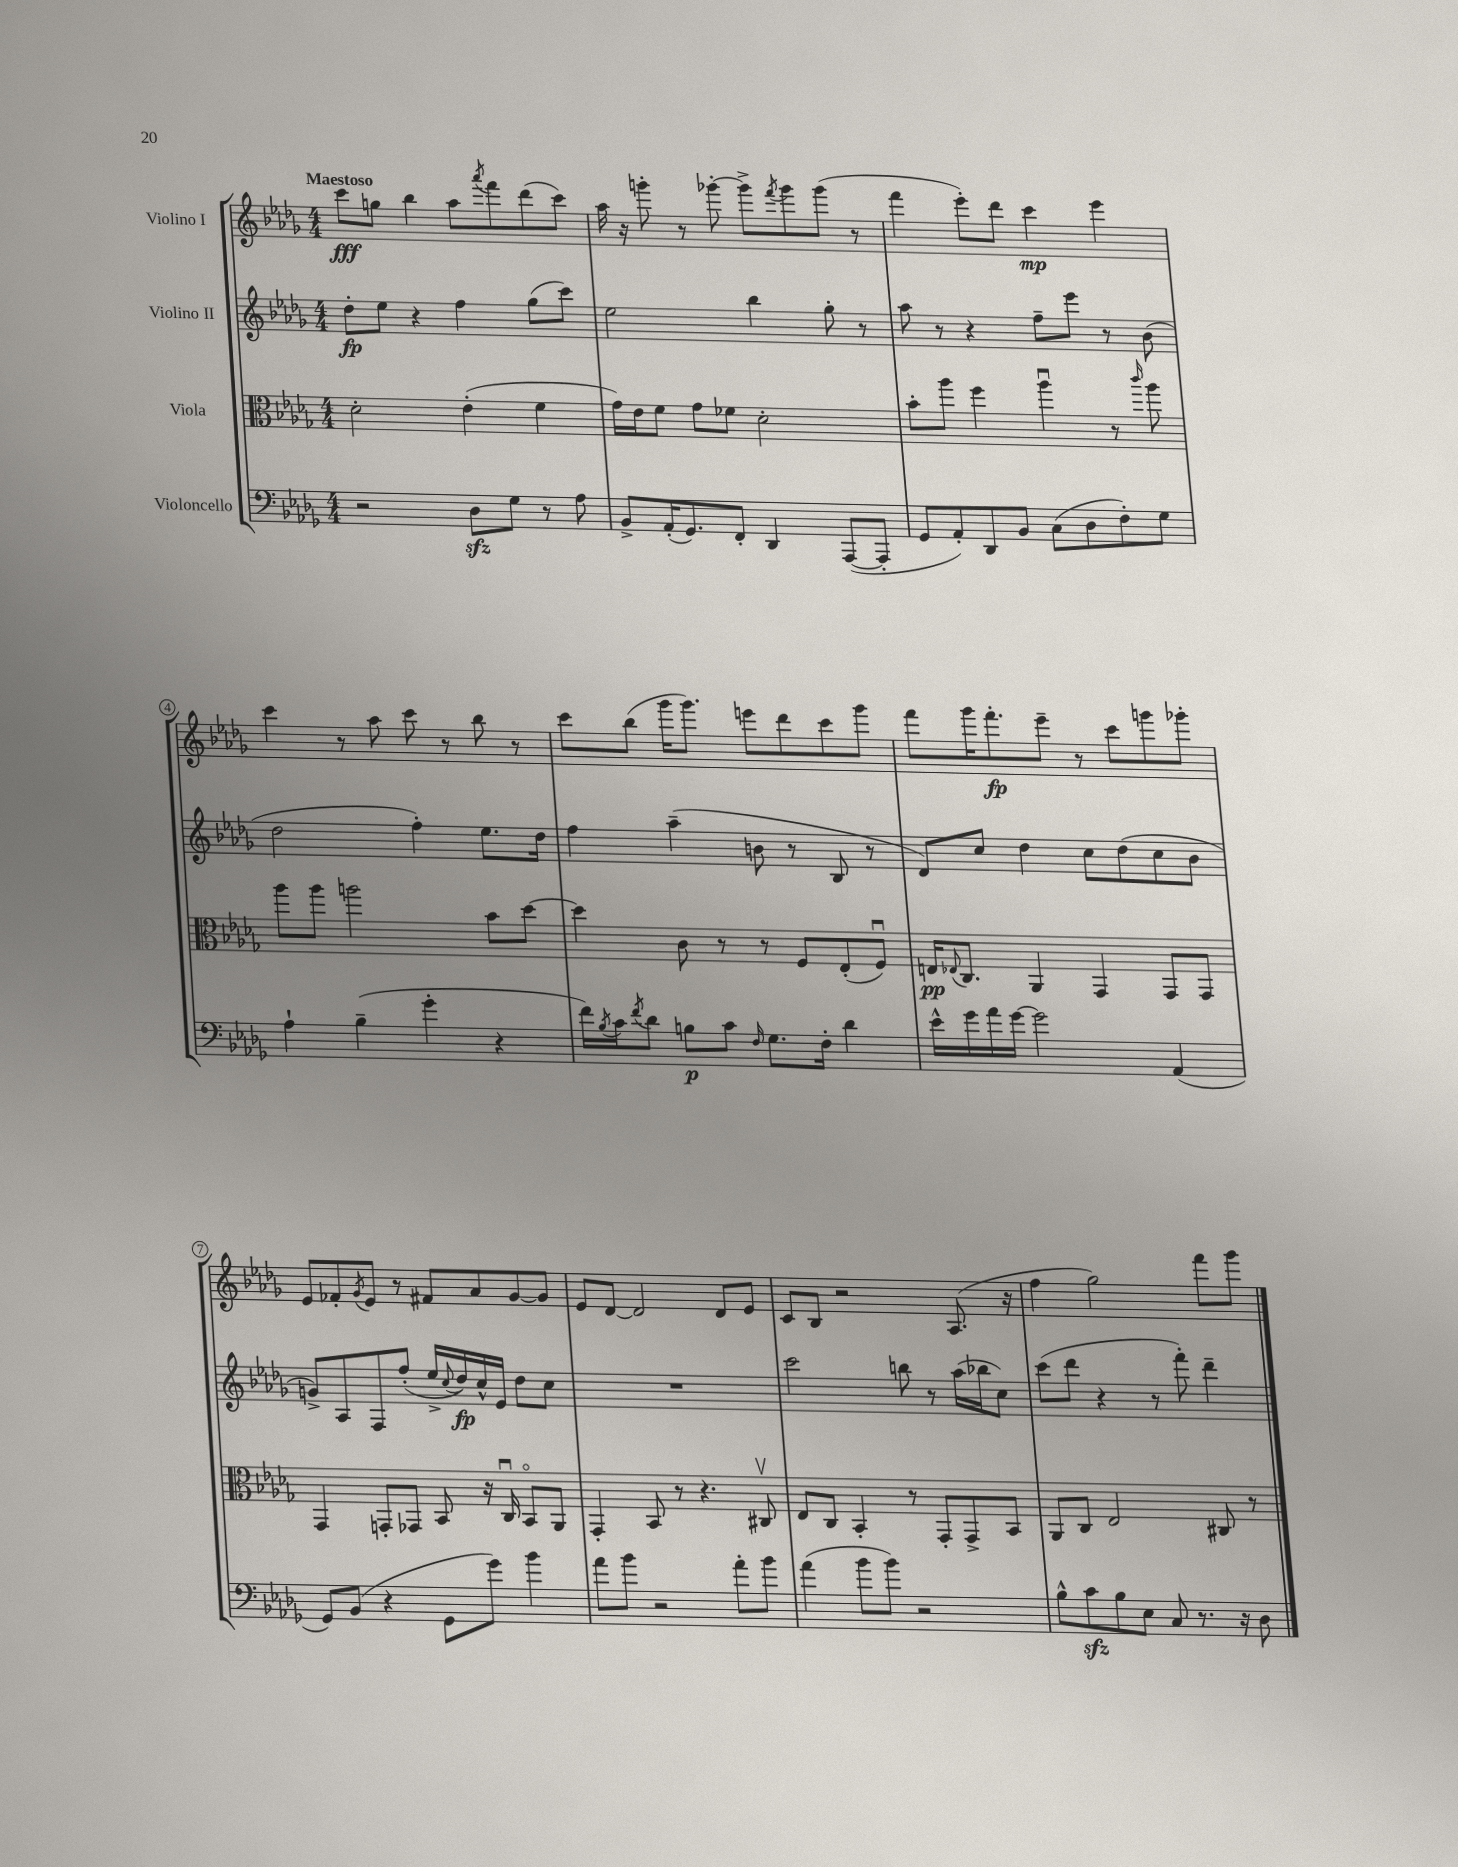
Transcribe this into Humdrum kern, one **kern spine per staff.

**kern	**kern	**kern	**kern
*staff4	*staff3	*staff2	*staff1
*clefF4	*clefC3	*clefG2	*clefG2
*k[b-e-a-d-g-]	*k[b-e-a-d-g-]	*k[b-e-a-d-g-]	*k[b-e-a-d-g-]
*M4/4	*M4/4	*M4/4	*M4/4
2r	2d-'\	8dd-'\L	8ccc\L
.	.	8ee-\J	8gg\J
.	.	4r	4bb-\
8D-\L	(4e-'\	4ff\	8aa-\L
.	.	.	8qaaa-/
8G-\J	.	.	8fff\
8r	4f\	(8gg-\L	(8ddd-\
8A-\	.	8ccc\J)	8ccc\J)
=	=	=	=
8BB-^/L	16g-\LL)	2ee-\	16aa-\
.	16e-\J	.	16r
(16AA-'/K	8f\J	.	8ggg'\
8.GG-/)	.	.	.
.	8g-\L	.	8r
8FF'/J	8f-\J	.	[8ggg-'\
4DD-/	2d-'\	4bb-\	8ggg-^\]L
.	.	.	8qfff/
.	.	.	8ggg-\
([8AAA-/L	.	8gg-'\	(8ggg-\J
8AAA-'/]J	.	8r	8r
=	=	=	=
8GG-/L	8b-'\L	8aa-\	4fff\
8AA-'/)	8aa-\J	8r	.
8DD-/	4ff\	4r	8eee-'\L)
8BB-/J	.	.	8ddd-\J
(8C\L	4aa-u\	8ff~\L	4ccc\
8D-\	.	8eee-\J	.
8F'\)	8r	8r	4eee-\
.	16qqccc/	.	.
8G-\J	8aa-\	(8b-\	.
=	=	=	=
4A-`\	8aa-\L	2dd-\	4ccc\
.	8aa-\J	.	.
(4B-~\	2aa\	.	8r
.	.	.	8aa-\
4g-'\	.	4ff'\)	8ccc\
.	.	.	8r
4r	8b-\L	8.ee-\L	8bb-\
.	[8dd-\J	.	8r
.	.	16dd-\Jk	.
=	=	=	=
16f\LL)	4dd-\]	4ff\	8ccc\L
8qB-/	.	.	.
16c\J	.	.	.
8qf/	.	.	.
8d-\J	.	.	(8bb-\J
8B\L	8c\	(4aa-~\	16ggg-\LK
.	.	.	8.ggg-\J)
8c\J	8r	.	.
16qqF/	.	.	.
8.G-\L	8r	8b\	8eee\L
.	8F/L	8r	8ddd-\
16F'\Jk	.	.	.
4d-\	(8E-'/	8B-/	8ccc\
.	8Fu/J)	8r	8ggg-\J
=	=	=	=
16e-^^\LL	16E/LK	8d-/L)	8fff\L
.	8qqE-/	.	.
16g-\	8.C/J	.	.
16a-\	.	8cc/J	16ggg-\K
[16g-\JJ	.	.	8.fff'\
2g-\]	4AA-/	4dd-\	.
.	.	.	8eee-~\J
.	4GG-/	8cc\L	8r
.	.	(8dd-\	8ccc\L
(4AA-/	8GG-/L	8cc\	8ggg\
.	8GG-/J	8b-\J	8ggg-'\J
=	=	=	=
8GG-/L)	4GG-/	8g^/L)	8e-/L
(8BB-/J	.	8A-/	8f-'/
.	.	.	8qg-/
4r	8GG'/L	8F/	8e-/J
.	8GG-/J	(8ff'/J	8r
8GG-\L	8BB-/	16ee-^/LL	8f#/L
.	.	8qqcc/	.
.	.	16dd-/)	.
8g-\J)	16r	16cc^^/	8a-/
.	16Cu/	16e-/JJ	.
4b-\	8BB-o/L	8dd-\L	[8g-/
.	8AA-/J	8cc\J	8g-/]J
=	=	=	=
8a-\L	4GG-'/	1r	8e-/L
8b-\J	.	.	[8d-/J
2r	8BB-/	.	2d-/]
.	8r	.	.
.	4.r	.	.
8a-'\L	.	.	8d-/L
8b-\J	8C#v/	.	8e-/J
=	=	=	=
(4a-\	8E-/L	2ccc\	8c/L
.	8C/J	.	8B-/J
8b-\L	4BB-'/	.	2r
8b-\J)	.	.	.
2r	8r	8bb\	.
.	8GG-'/L	8r	.
.	8GG-^/	(16aa-\LL	(8.A-/
.	.	16bb-\J	.
.	8BB-/J	8cc\J)	.
.	.	.	16r
=	=	=	=
8B-^^\L	8AA-/L	(8ccc\L	4ff\
8c\	8C/J	8ddd-\J	.
8B-\	2E-/	4r	2gg-\)
8E-\J	.	.	.
8C/	.	8r	.
8.r	.	8fff'\)	.
.	8C#/	4ddd-~\	8fff\L
16r	.	.	.
8D-\	8r	.	8ggg-\J
==	==	==	==
*-	*-	*-	*-
